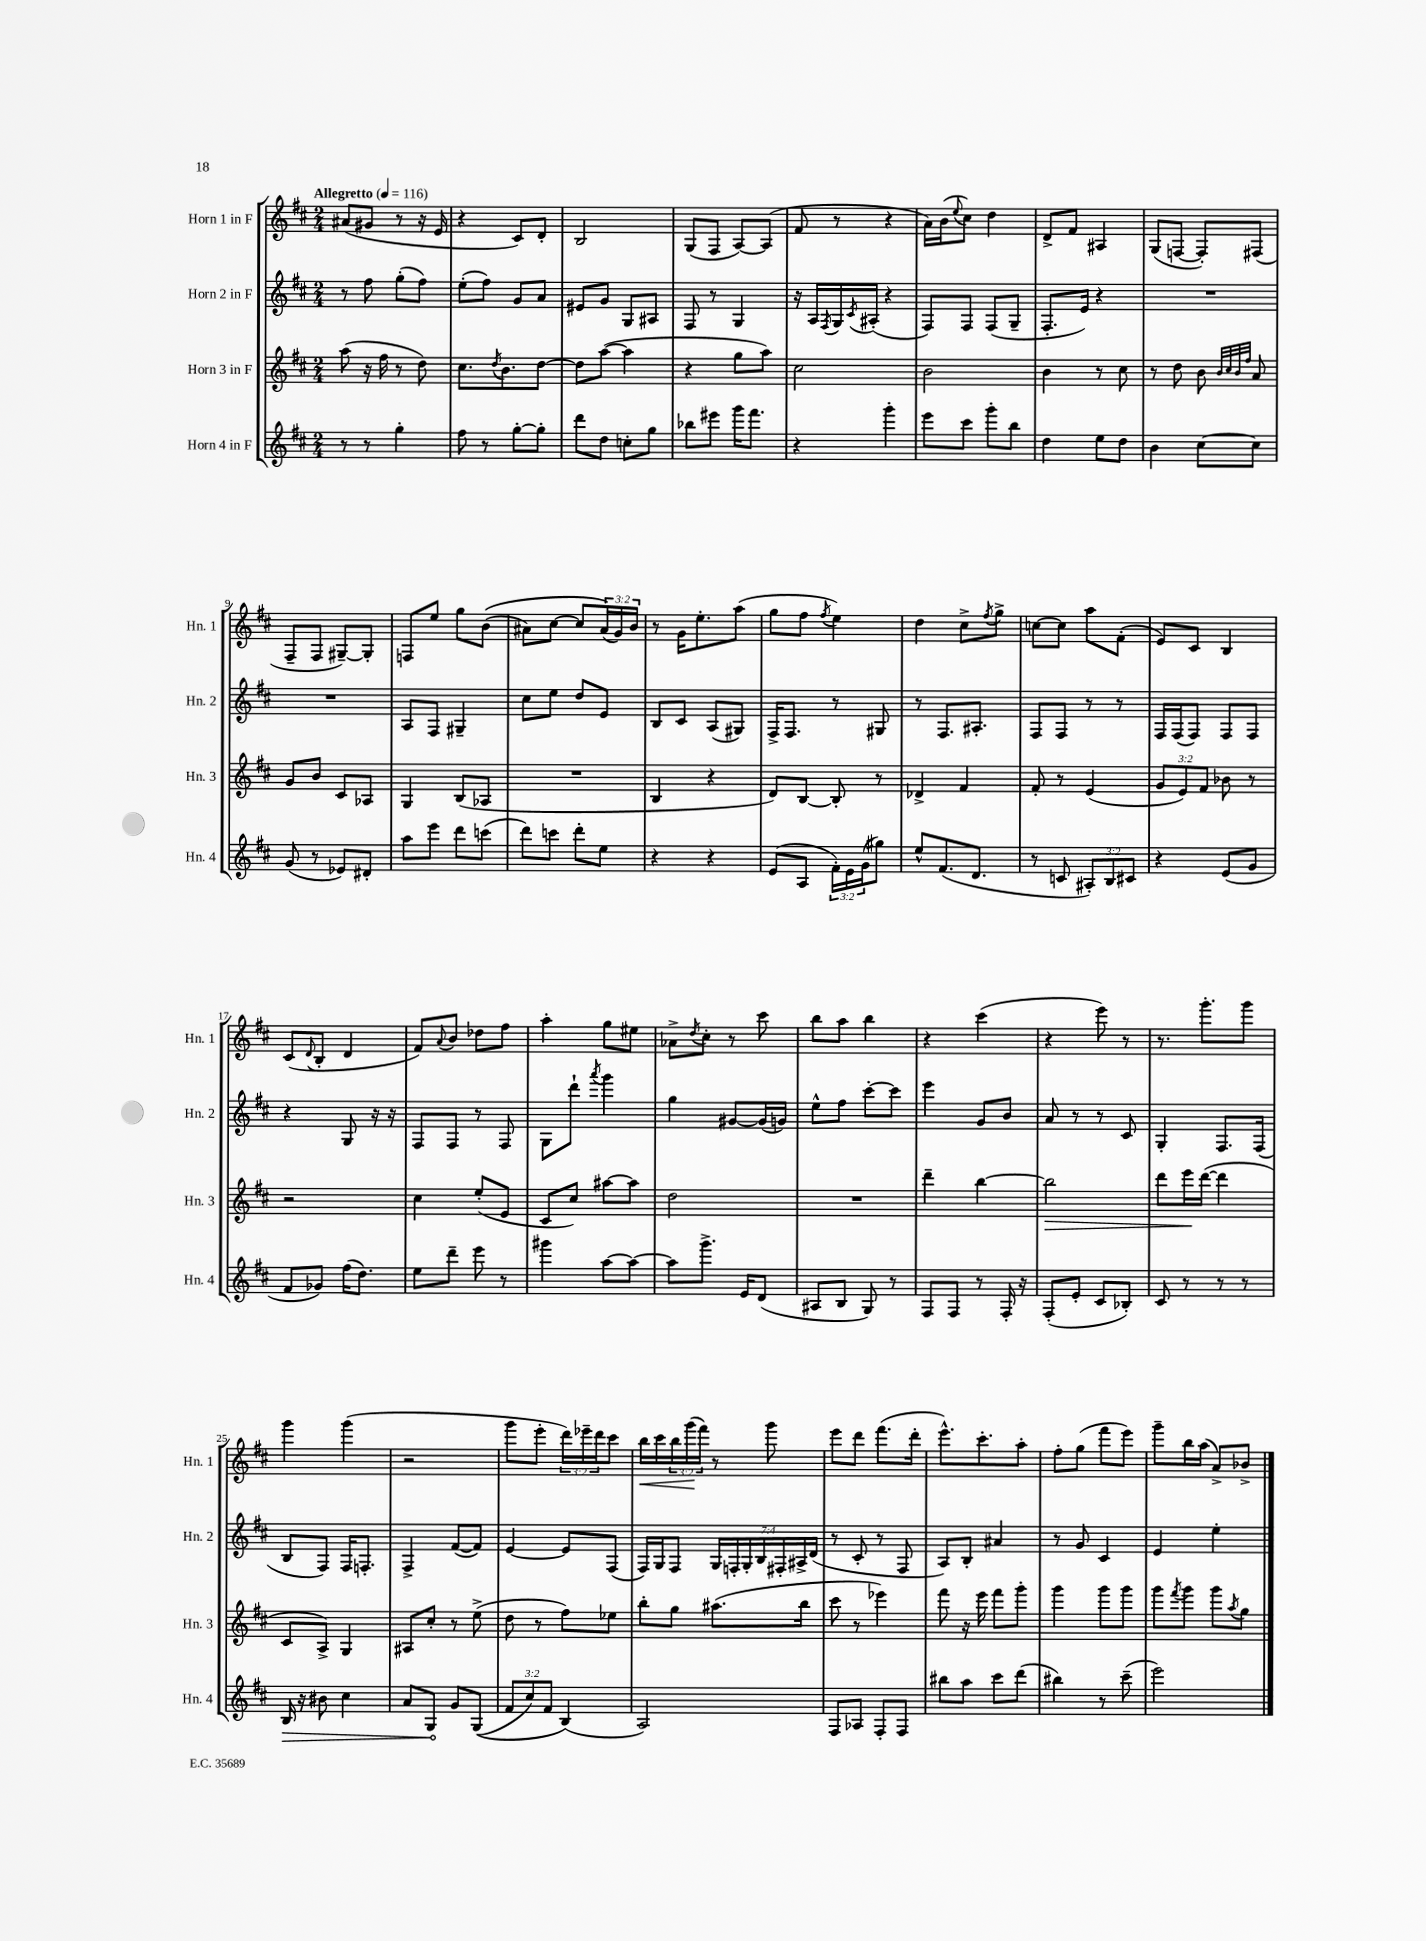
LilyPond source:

<<
\new StaffGroup <<
\new Staff = "s0" \with { instrumentName = "Horn 1 in F" shortInstrumentName = "Hn. 1" } {
    \clef treble \key d \major \numericTimeSignature \time 2/4 \override Staff.TupletNumber.text = #tuplet-number::calc-fraction-text \tempo "Allegretto" 4 = 116
    ais'8( gis'8 r8 r16 e'16 |
    r4 cis'8) d'8-. |
    b2 |
    g8( fis8 a8~) a8( |
    fis'8 r8 r4 |
    a'16) b'16( \appoggiatura { e''8 } cis''8) d''4 |
    d'8-> fis'8 ais4 |
    g8( f8~ f8-.) fis8( |
    fis8-- fis8 gis8~--) gis8-. |
    f8 e''8 g''8 b'8(\( |
    ais'8) cis''8~ cis''8 \tuplet 3/2 { ais'16(\) g'16) b'16 } |
    r8 g'16 e''8.-. a''8( |
    g''8 fis''8 \acciaccatura { fis''8 } e''4) |
    d''4 cis''8-> \acciaccatura { fis''8 } g''8-> |
    c''8~ c''8 a''8 fis'8-.( |
    e'8) cis'8 b4 |
    cis'8( \appoggiatura { d'8 } b8-. d'4 |
    fis'8) \appoggiatura { a'8 } b'8 des''8 fis''8 |
    a''4-. g''8 eis''8 |
    aes'8-> \acciaccatura { d''8 } cis''8-. r8 cis'''8 |
    b''8 a''8 b''4 |
    r4 cis'''4( |
    r4 e'''8) r8 |
    r8. g'''8.-. g'''8 |
    g'''4 g'''4( |
    r2 |
    g'''8 e'''8-. \tuplet 3/2 { d'''16) ees'''16-- d'''16 } cis'''8 |
    b''16\< cis'''16 \tuplet 3/2 { b''16 g'''16\!( fis'''16) } r8 g'''8 |
    e'''8 d'''8 fis'''8.( d'''16-. |
    e'''8.-^) cis'''8.-. a''8-. |
    fis''8-. g''8( fis'''8 e'''8) |
    g'''8-- b''16 a''16( a'8->) bes'8-> \bar "|." |
}
\new Staff = "s1" \with { instrumentName = "Horn 2 in F" shortInstrumentName = "Hn. 2" } {
    \clef treble \key d \major \numericTimeSignature \time 2/4 \override Staff.TupletNumber.text = #tuplet-number::calc-fraction-text
    r8 fis''8 g''8-.( fis''8) |
    e''8-.( fis''8) g'8 a'8 |
    eis'8 g'8 g8 ais8 |
    fis8 r8 g4 |
    r16 a16 \acciaccatura { fis8 } g16 \acciaccatura { cis'8 } ais16-.( r4 |
    fis8) fis8 fis8( g8-- |
    fis8.-. e'16) r4 |
    R2 |
    R2 |
    a8 fis8 gis4-- |
    cis''8 e''8 d''8 e'8 |
    b8 cis'8 a8( gis8) |
    fis16-> fis8. r8 gis8 |
    r8 fis8. ais8.-. |
    fis8 fis8 r8 r8 |
    fis16 fis16( fis8) fis8 fis8 |
    r4 g8 r16 r16 |
    fis8 fis8 r8 fis8 |
    g8 d'''8-! \acciaccatura { a'''8 } g'''4 |
    g''4 gis'8~ gis'16( g'16) |
    e''8-^ fis''8 cis'''8~-. cis'''8 |
    e'''4 g'8 b'8 |
    a'8 r8 r8 cis'8 |
    g4-. fis8. fis16( |
    b8 fis8) fis16 f8.-. |
    fis4-> fis'8~( fis'8) |
    e'4~ e'8 fis8( |
    fis16) g16 fis8 \tuplet 7/4 { g16 f16-. g16-. b16 fis16-. ais16-> d'16( } |
    r8 cis'8-. r8 fis8 |
    a8) b8-. ais'4 |
    r8 g'8 cis'4 |
    e'4 e''4-. \bar "|." |
}
\new Staff = "s2" \with { instrumentName = "Horn 3 in F" shortInstrumentName = "Hn. 3" } {
    \clef treble \key d \major \numericTimeSignature \time 2/4 \override Staff.TupletNumber.text = #tuplet-number::calc-fraction-text
    a''8( r16 fis''16 r8 d''8) |
    cis''8. \acciaccatura { d''8 } b'8. d''8~ |
    d''8 a''8~( a''4 |
    r4 g''8 a''8) |
    cis''2 |
    b'2 |
    b'4 r8 cis''8 |
    r8 d''8 b'8 \grace { b'32 cis''32 b'32 fis''32 } a'8 |
    g'8 b'8 cis'8 aes8 |
    g4 b8( aes8 |
    R2 |
    b4 r4 |
    d'8) b8~ b8-. r8 |
    des'4-> fis'4 |
    fis'8-. r8 e'4( |
    \tuplet 3/2 { g'8 e'8) fis'8 } bes'8 r8 |
    r2 |
    cis''4 e''8-.( e'8 |
    cis'8 cis''8) ais''8~ ais''8 |
    d''2 |
    R2 |
    d'''4-- b''4~ |
    b''2\> |
    d'''8 e'''16\! d'''16~( d'''4 |
    cis'8 a8->) g4 |
    ais8 cis''8-. r8 e''8->( |
    d''8 r8 fis''8) ees''8 |
    b''8-. g''8 ais''8.( b''16 |
    cis'''8 r8 ees'''4) |
    fis'''8 r16 e'''16 fis'''8 g'''8-. |
    g'''4 g'''8 g'''8 |
    g'''8 \acciaccatura { fis'''8 } g'''8 g'''8 \acciaccatura { a''8 } g''8 \bar "|." |
}
\new Staff = "s3" \with { instrumentName = "Horn 4 in F" shortInstrumentName = "Hn. 4" } {
    \clef treble \key d \major \numericTimeSignature \time 2/4 \override Staff.TupletNumber.text = #tuplet-number::calc-fraction-text
    r8 r8 g''4-. |
    fis''8 r8 g''8~-. g''8-. |
    d'''8 d''8 c''8-. g''8 |
    bes''8 eis'''8 g'''16 fis'''8. |
    r4 g'''4-. |
    e'''8 cis'''8 g'''8-. b''8 |
    d''4 e''8 d''8 |
    b'4 cis''8~ cis''8 |
    g'8( r8 ees'8) dis'8-. |
    a''8 e'''8 d'''8 c'''8( |
    d'''8) c'''8 d'''8-. e''8 |
    r4 r4 |
    e'8( a8 \tuplet 3/2 { fis'16-.) e'16 g'16( } gis''8) |
    e''8-^ fis'8.( d'8. |
    r8 c'8 \tuplet 3/2 { ais8-.) b8 cis'8 } |
    r4 e'8( g'8 |
    fis'8 ges'8) fis''16( d''8.) |
    e''8 d'''8-- e'''8 r8 |
    gis'''4 a''8~ a''8~ |
    a''8 g'''8.-> e'16 d'8( |
    ais8 b8 g8) r8 |
    fis8 fis8 r8 fis16-. r16 |
    fis8-.( e'8-. cis'8 bes8-.) |
    cis'8 r8 r8 r8 |
    \once \override Hairpin.circled-tip = ##t b16\> r16 bis'8 cis''4 |
    a'8 g8\! g'8 g8(\( |
    \tuplet 3/2 { fis'8 cis''8) fis'8 } b4(\) |
    a2) |
    fis8 aes8 fis8-. fis8 |
    bis''8 a''8 cis'''8 d'''8( |
    bis''4) r8 cis'''8--( |
    e'''2) \bar "|." |
}
>>
>>
